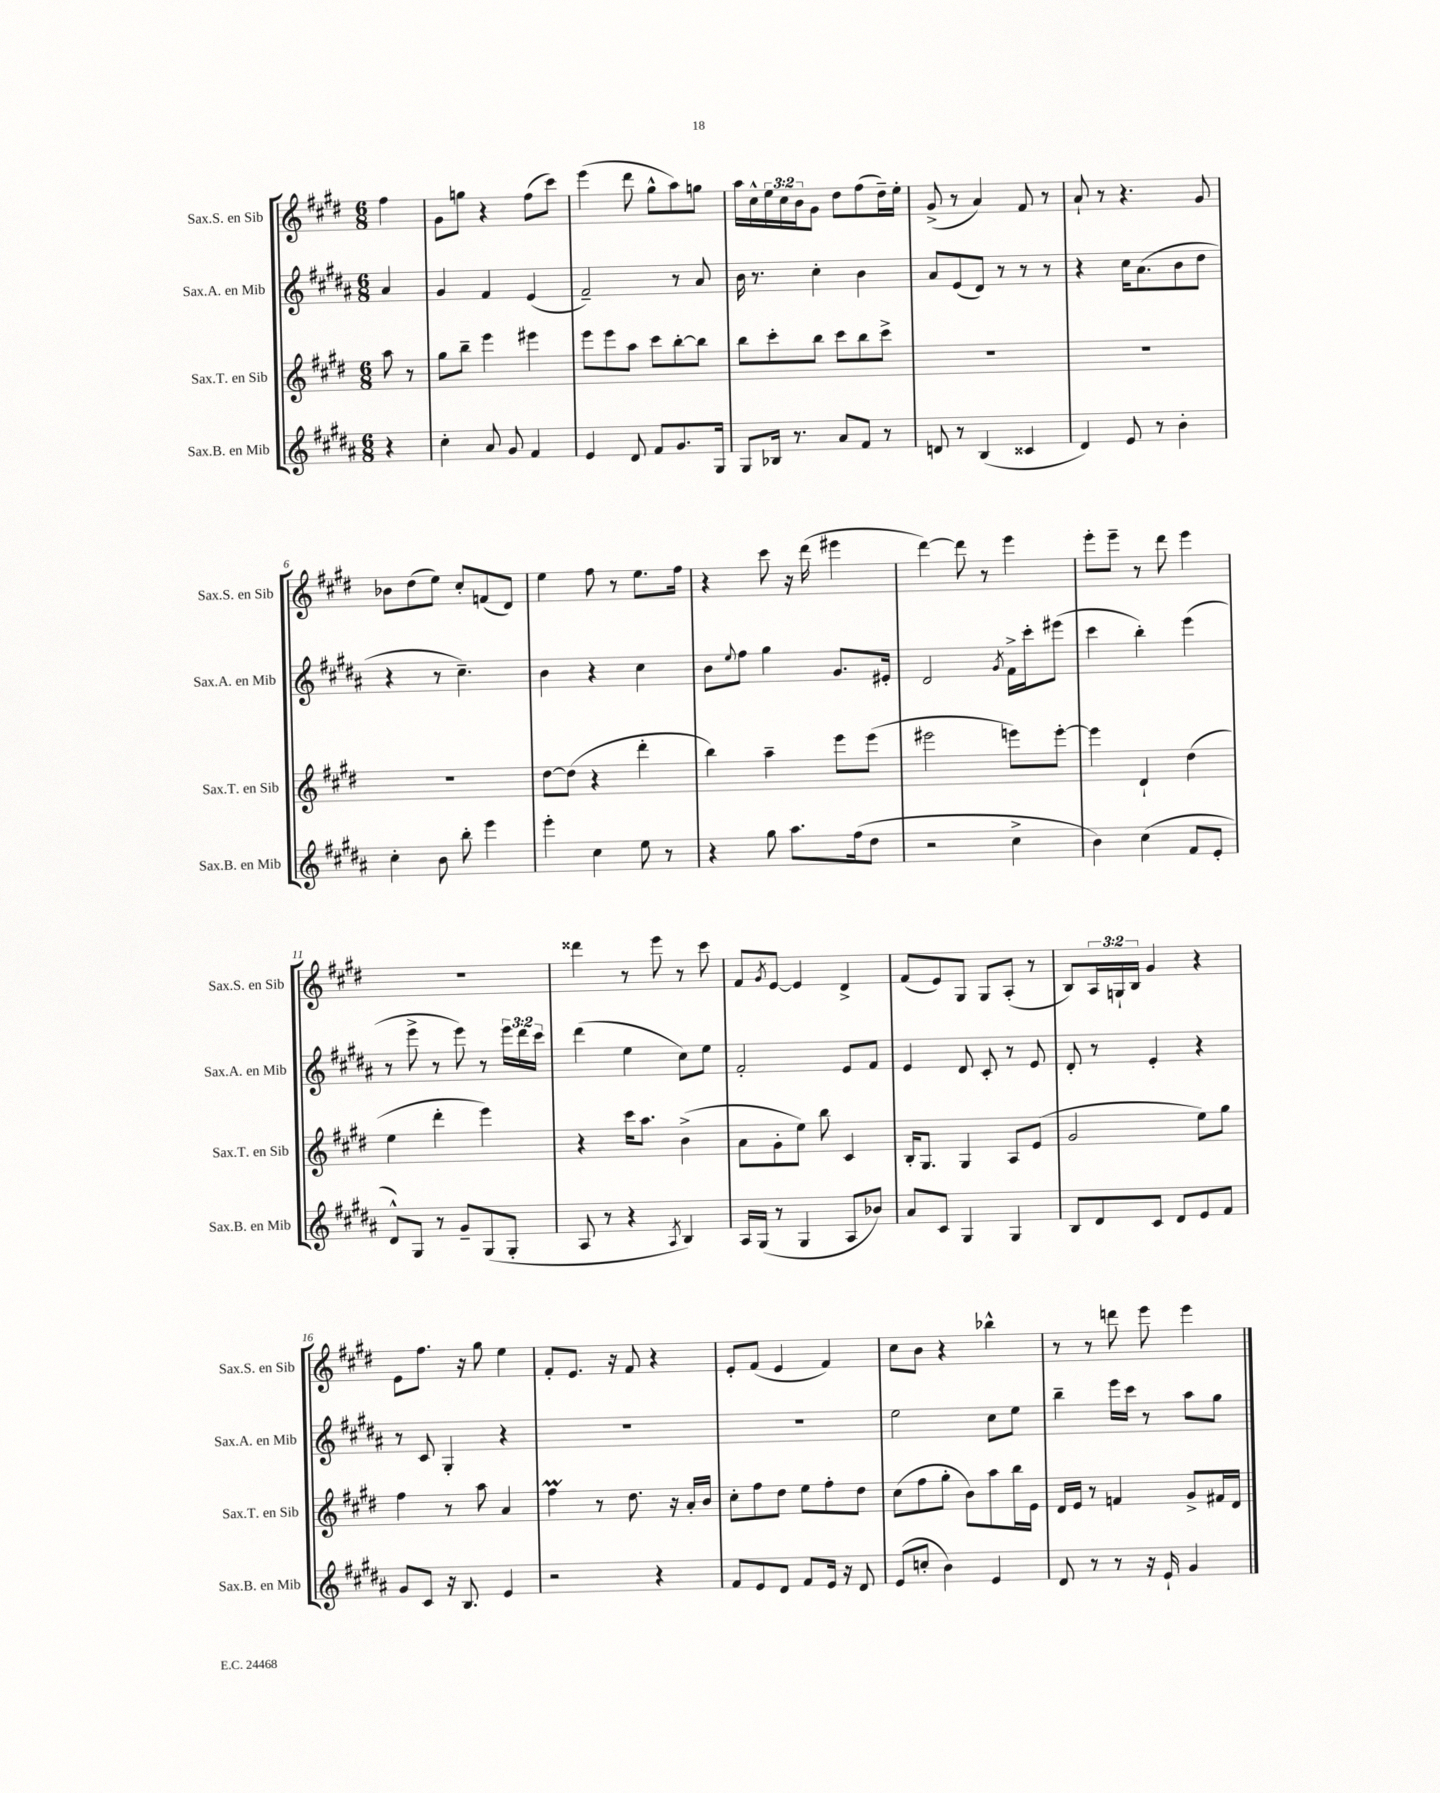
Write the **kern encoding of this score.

**kern	**kern	**kern	**kern
*part4	*part3	*part2	*part1
*staff4	*staff3	*staff2	*staff1
*I"Sax.B. en Mib	*I"Sax.T. en Sib	*I"Sax.A. en Mib	*I"Sax.S. en Sib
*I'Sax.B. en Mib	*I'Sax.T. en Sib	*I'Sax.A. en Mib	*I'Sax.S. en Sib
*clefG2	*clefG2	*clefG2	*clefG2
*k[f#c#g#d#a#]	*k[f#c#g#d#]	*k[f#c#g#d#a#]	*k[f#c#g#d#]
*M6/8	*M6/8	*M6/8	*M6/8
=	=	=	=
4r	8aa\	4a#/	4ff#\
.	8r	.	.
=1	=1	=1	=1
4cc#'\	8gg#\L	4g#/	8g#\L
.	8bb~\J	.	8ggn\J
8a#/	4eee\	4f#/	4r
8g#/	.	.	.
4f#/	4eee#X\	(4e/	(8ff#\L
.	.	.	8ccc#\J)
=2	=2	=2	=2
4e/	8eee\L	2f#~/)	(4eee\
.	8eee\	.	.
8d#/	8aa\J	.	8ddd#\
8f#/L	8ccc#\L	.	8gg#^^\L
8.g#/	[8bb'\	8r	8aa\)
.	8bb\J]	8a#/	8ggn\J
16G#/Jk	.	.	.
=3	=3	=3	=3
8G#/L	8bb\L	16b\	16aa\LL
.	.	8.r	16cc#^^\
16B-X/Jk	8ccc#'\	.	24ee\
.	.	.	24cc#\
8.r	.	.	.
.	.	.	24b\J
.	8bb\J	4cc#'\	8g#\J
8a#/L	8ccc#\L	.	8dd#\L
8f#/J	8bb\	4b\	(8ff#\
8r	8ccc#^\J	.	16dd#~\L)
.	.	.	16ee'\JJ
=4	=4	=4	=4
8dn/	2.r	8a#/L	(8g#^/
8r	.	(8e/	8r
(4B/	.	8d#/J)	4a/)
.	.	8r	.
4c##X/	.	8r	8f#/
.	.	8r	8r
=5	=5	=5	=5
4d#/)	2.r	4r	8a`/
.	.	.	8r
8e/	.	16cc#\KL	4.r
.	.	(8.a#\	.
8r	.	.	.
4b'\	.	8b\	.
.	.	8dd#\J	8g#/
!!LO:LB:g=z
=6	=6	=6	=6
4cc#'\	2.r	4r	8b-X\L
.	.	.	(8dd#\
8b\	.	8r	8ee\J)
8bb'\	.	4.cc#~\)	8cc#'/L
4eee\	.	.	(8fn/
.	.	.	8d#/J)
=7	=7	=7	=7
4eee'\	[8dd#\L	4b\	4ee\
.	(8dd#\J]	.	.
4cc#\	4r	4r	8ff#\
.	.	.	8r
8ee\	4ddd#'\	4cc#\	8.ee\L
8r	.	.	.
.	.	.	16ff#\Jk
=8	=8	=8	=8
4r	4bb\)	8b\L	4r
.	.	8qqee/	.
.	.	8ff#\J	.
8gg#\	4aa~\	4gg#\	8ccc#\
8.aa#\L	.	.	16r
.	.	.	(16ddd#\
.	8eee\L	8.g#/L	4eee#X\
(16ff#\k	.	.	.
8dd#\J	(8eee\J	.	.
.	.	16e#X'/Jk	.
=9	=9	=9	=9
2r	2eee#X\	2d#/	[4ddd#\)
.	.	.	8ddd#\]
.	.	.	8r
.	.	8qg#/	.
4cc#^\	8eeen\L)	16f#^\LL	4eee\
.	.	16ccc#'\J	.
.	[8eee'\J	(8eee#X\J	.
=10	=10	=10	=10
4b\)	4eee\]	4ccc#\	8eee'\L
.	.	.	8eee~\J
(4cc#\	4d#`/	4bb'\)	8r
.	.	.	8ddd#\
8f#/L	(4dd#\	(4eee\	4eee\
8e'/J	.	.	.
!!LO:LB:g=z
=11	=11	=11	=11
8d#^^/L)	4ee\	8r	2.r
8G#/J	.	8eee^\	.
8r	4ddd#'\	8r	.
8g#~/L	.	8eee\)	.
(8G#/	4eee\)	8r	.
8G#'/J	.	24eee\LL	.
.	.	24ddd#\	.
.	.	24ccc#\JJ	.
=12	=12	=12	=12
8A#/	4r	(4ddd#\	4ddd##X\
8r	.	.	.
4r	16ccc#\KL	4ee\	8r
.	8.aa\J	.	.
.	.	.	8eee\
8qA#/	.	.	.
4B/)	(4b^\	8cc#\L)	8r
.	.	8ee\J	8ccc#\
=13	=13	=13	=13
16A#/LL	8a\L	2f#'/	8f#/L
(16G#/JJ	.	.	.
.	.	.	8qg#/
8r	8g#'\	.	[8e/J
4G#/	8ee\J)	.	4e/]
.	8bb\	.	.
8A#/L	4c#/	8e/L	4d#^/
8b-X/J)	.	8f#/J	.
=14	=14	=14	=14
8a#/L	16B'/KL	4e/	(8f#/L
.	8.G#/J	.	.
8c#/J	.	.	8e/)
4G#/	4G#/	8d#/	8G#/J
.	.	8c#'/	8G#/L
4G#/	8A/L	8r	(8A'/J
.	(8e/J	8e/	8r
=15	=15	=15	=15
8B/L	2g#/	8d#'/	8B/L)
8d#/	.	8r	24A/L
.	.	.	24Gn`/
.	.	.	24B/JJ
8c#/J	.	4e'/	4g#/
8d#/L	.	.	.
8e/	8ee\L)	4r	4r
8f#/J	8gg#\J	.	.
!!LO:LB:g=z
=16	=16	=16	=16
8g#/L	4ff#\	8r	8e\L
8c#/J	.	8c#/	8.ff#\J
16r	8r	4G#'/	.
8.B/	.	.	16r
.	8aa\	.	8gg#\
4e/	4a/	4r	4ee\
=17	=17	=17	=17
2r	4ff#M\	2.r	8f#'/L
.	.	.	8.e/J
.	8r	.	.
.	.	.	16r
.	8.dd#\	.	8f#/
4r	.	.	4r
.	16r	.	.
.	16a'/LL	.	.
.	16b/JJ	.	.
=18	=18	=18	=18
8f#/L	8cc#'\L	2.r	8e'/L
8e/	8ff#\	.	(8f#/J
8d#/J	8dd#\J	.	4e/
8f#/L	8ee\L	.	.
16e/Jk	8ff#'\	.	4f#/)
16r	.	.	.
8d#/	8dd#\J	.	.
=19	=19	=19	=19
(8e/L	(8cc#\L	2ee\	8cc#\L
8ccn'/J	8ff#\	.	8b\J
4b\)	8gg#'\J	.	4r
.	8b\L)	.	.
4e/	8aa\	8cc#\L	4bb-X^^\
.	16bb\L	8ee\J	.
.	16e\JJ	.	.
=20	=20	=20	=20
8d#/	16d#/LL	4bb~\	8r
.	16e/JJ	.	.
8r	8r	.	8r
8r	4fn/	16eee\LL	8dddn\
.	.	16ccc#\JJ	.
16r	.	8r	8eee\
16e`/	.	.	.
4g#/	8g#^/L	8aa#\L	4eee\
.	16f#X/L	8gg#\J	.
.	16d#/JJ	.	.
==	==	==	==
*-	*-	*-	*-
